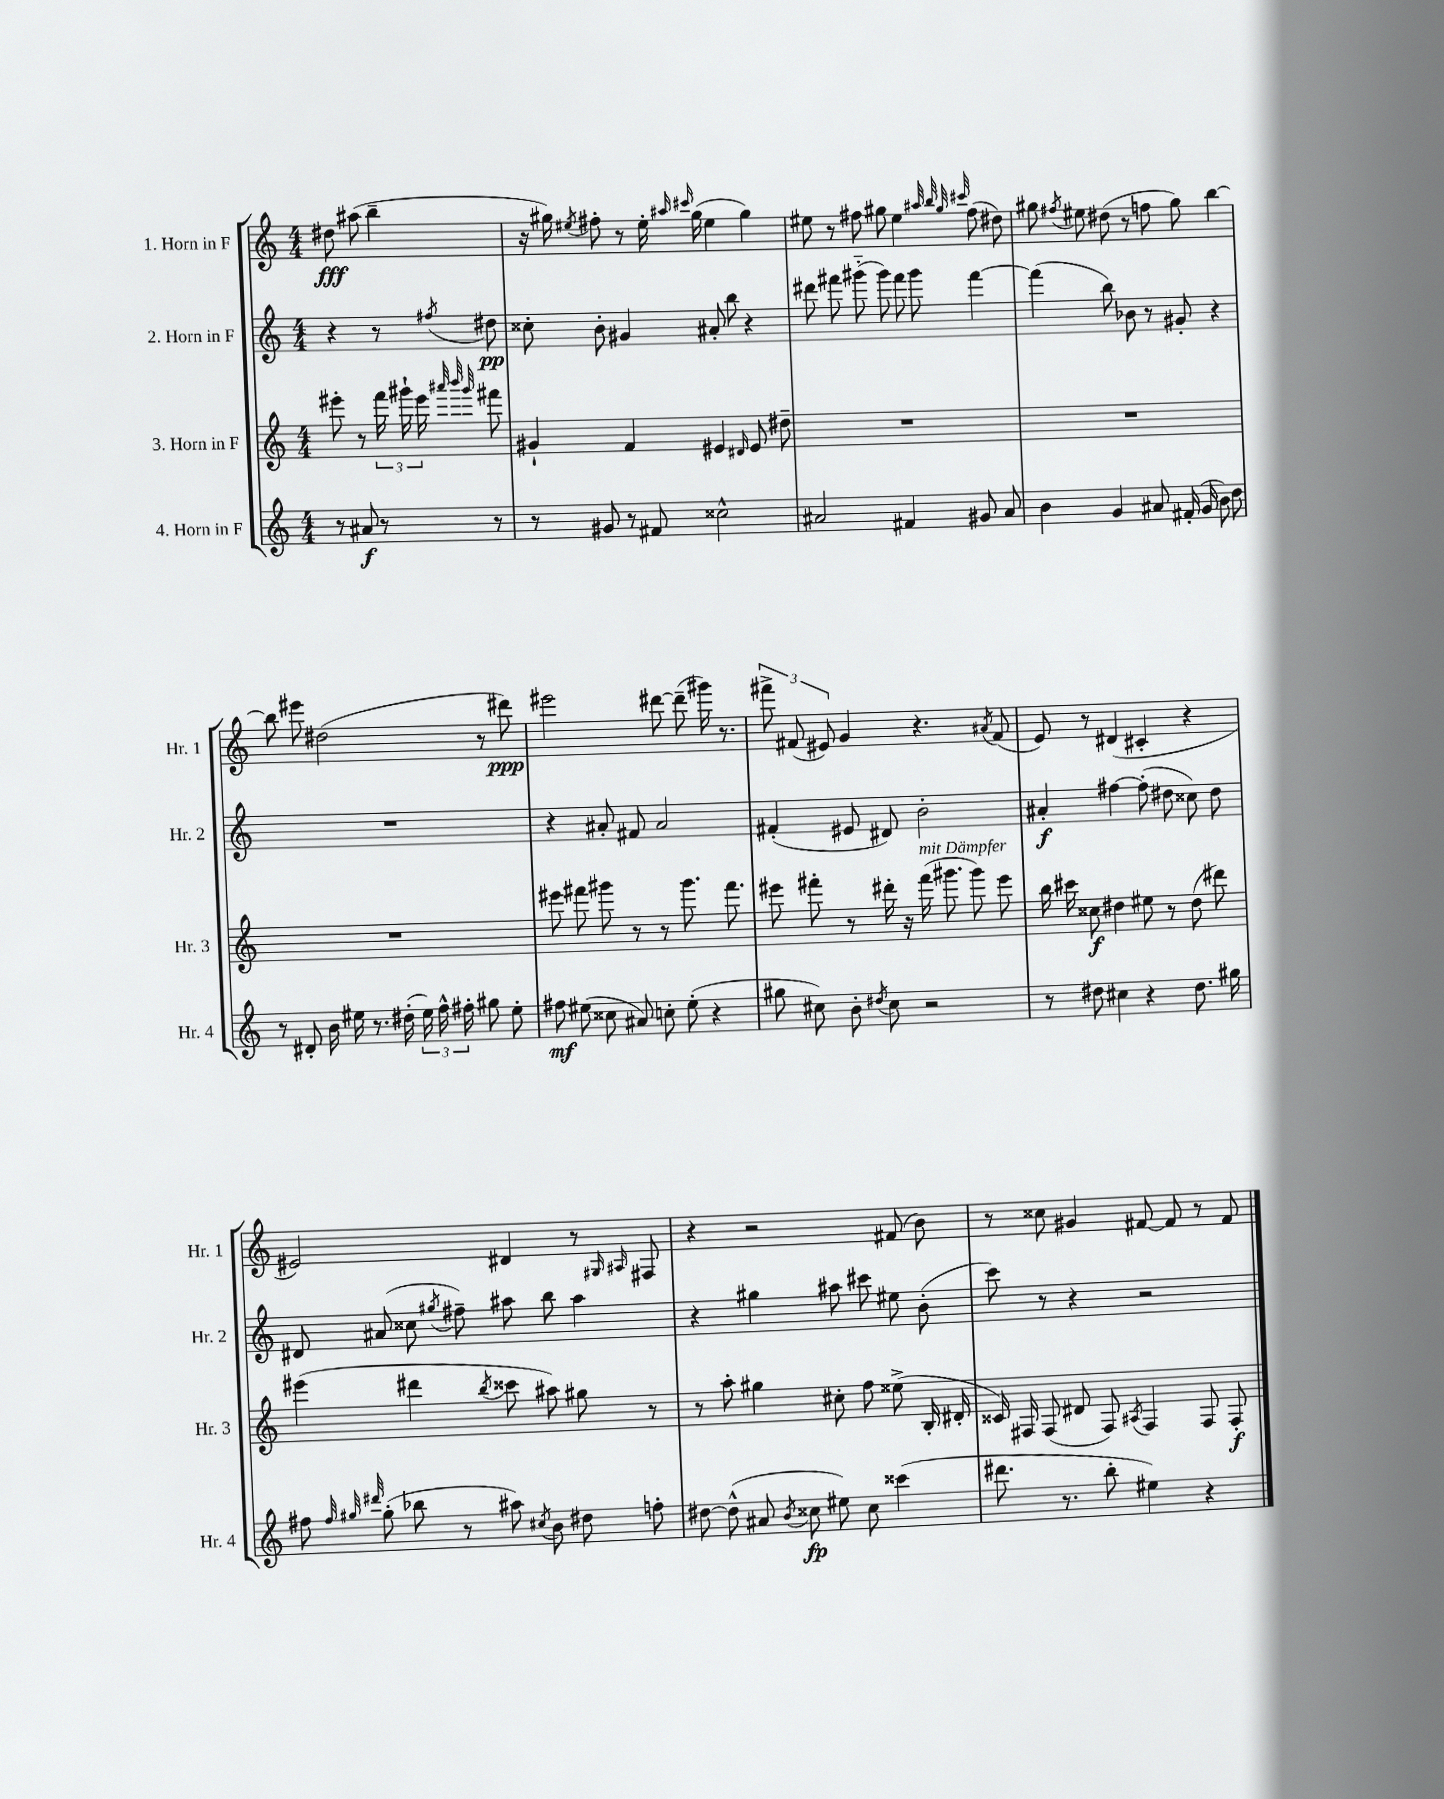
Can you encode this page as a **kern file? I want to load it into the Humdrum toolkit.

**kern	**kern	**kern	**kern
*staff4	*staff3	*staff2	*staff1
*clefG2	*clefG2	*clefG2	*clefG2
*k[]	*k[]	*k[]	*k[]
*M4/4	*M4/4	*M4/4	*M4/4
8r	8eee#'	4r	8dd#
8a#	8r	.	(8aa#
8r	24fff	8r	4bb~
.	24ggg#`	.	.
.	24eee#	.	.
.	32qqaaa#	.	.
.	32qqbbb	.	.
.	32qqggg#	8qff#	.
8r	8fff#	8dd#	.
=	=	=	=
8r	4g#`	8cc##'	16r
.	.	.	16gg#)
.	.	.	8qee#
8g#	.	8b'	8ff#'
8r	4f	4g#	8r
8f#	.	.	16ee#'
.	.	.	16qqaa#
.	.	.	16qqccc#
.	.	.	(16gg#
2cc##^^	4e#	8a#'	4ee#
.	.	8bb	.
.	16qqd#	.	.
.	8e#	4r	4gg#)
.	8dd#~	.	.
=	=	=	=
2a#	1r	8ddd#	8ee#
.	.	8fff#	8r
.	.	(8ggg#'~	8ff#
.	.	8ggg#)	8gg#
4f#	.	8fff#	4ee#
.	.	8ggg#	.
.	.	.	32qqaa#
.	.	.	32qqbb
.	.	.	32qqgg#
.	.	.	32qqccc#
8g#	.	[4fff#	(8ff#
8a#	.	.	8dd#)
=	=	=	=
4b	1r	(4fff#]	8gg#
.	.	.	8qff#
.	.	.	8ee#
4g	.	8bb)	(8dd#
.	.	8b-	8r
8a#	.	8r	8ff
(16f#'	.	8g#'	8gg#)
16g	.	.	.
8b)	.	4r	[4bb
8dd	.	.	.
=	=	=	=
8r	1r	1r	8bb]
8d#'	.	.	8eee#
16b	.	.	(2dd#
16ee#	.	.	.
8.r	.	.	.
(16dd#'	.	.	.
24ee#)	.	.	.
24ff^^	.	.	.
24ff#'	.	.	.
8gg#	.	.	8r
8ee#'	.	.	8ddd#)
=	=	=	=
8ff#	8eee#	4r	2eee#
(8ee#	8fff#	.	.
8cc##	8ggg#	8a#'	.
8a#)	8r	8f#	.
8cc'	8r	2a#	[8ddd#
(8ee#'	8.ggg#	.	(8ddd#~]
4r	.	.	16ggg#)
.	8.fff#	.	8.r
=	=	=	=
8gg#	8eee#	(4f#'	12fff#^
.	.	.	(12f#
8cc#)	8fff#'	.	.
.	.	.	12e#)
8b'	8r	8e#	4g
8qdd#	.	.	.
8cc#	16ddd#'	8d#)	.
.	16r	.	.
2r	(16fff#	2b'	4.r
.	8.ggg#	.	.
.	8ggg#)	.	.
.	.	.	8qa#
.	8eee#	.	(8f#
=	=	=	=
8r	16bb	4a#'	8e)
.	16ccc#	.	.
8dd#	8cc##	.	8r
4cc#	4dd#	[4ff#	(4d#
4r	8ee#	(8ff#']	4c#'
.	8r	8dd#	.
8.dd#	(8dd#	8cc##)	4r
.	8ddd#)	8dd#	.
16gg#	.	.	.
=	=	=	=
8ff#	(4eee#	8d#	2e#)
32qqff#	.	.	.
32qqgg#	.	.	.
32qqddd#	.	.	.
(8gg#'	.	(8a#	.
8bb-	4ddd#	8cc##	.
.	.	8qgg#	.
8r	.	8ff#~)	.
.	8qbb	.	.
8aa#)	8ccc##	8aa#	4d#
8qcc#	.	.	.
8b	8aa#)	8bb	.
8dd#	8gg#	4aa#	8r
.	.	.	16qqG#
.	.	.	16qqA#
8ff'	8r	.	8F#
=	=	=	=
[8dd#	8r	4r	4r
(8dd#^^]	8aa'	.	.
8a#	4gg#	4gg#	2r
8qb	.	.	.
8cc##	.	.	.
8ee#)	8cc#'	8aa#	.
8cc##	8ff	8ccc#	.
(4ccc##	(8ee##^	8ee#	(8f#
.	16B'	(8b'	8b)
.	16d#'	.	.
=	=	=	=
8.ddd#	16c##)	8ccc)	8r
.	16F#	.	.
.	(8F#	8r	8cc##
8.r	.	.	.
.	8d#	4r	4g#
8bb'	8F#)	.	.
.	8qA#	.	.
4ee#)	4F#	2r	[8f#
.	.	.	8f#]
4r	8F#	.	8r
.	8F#'	.	8f#
==	==	==	==
*-	*-	*-	*-
